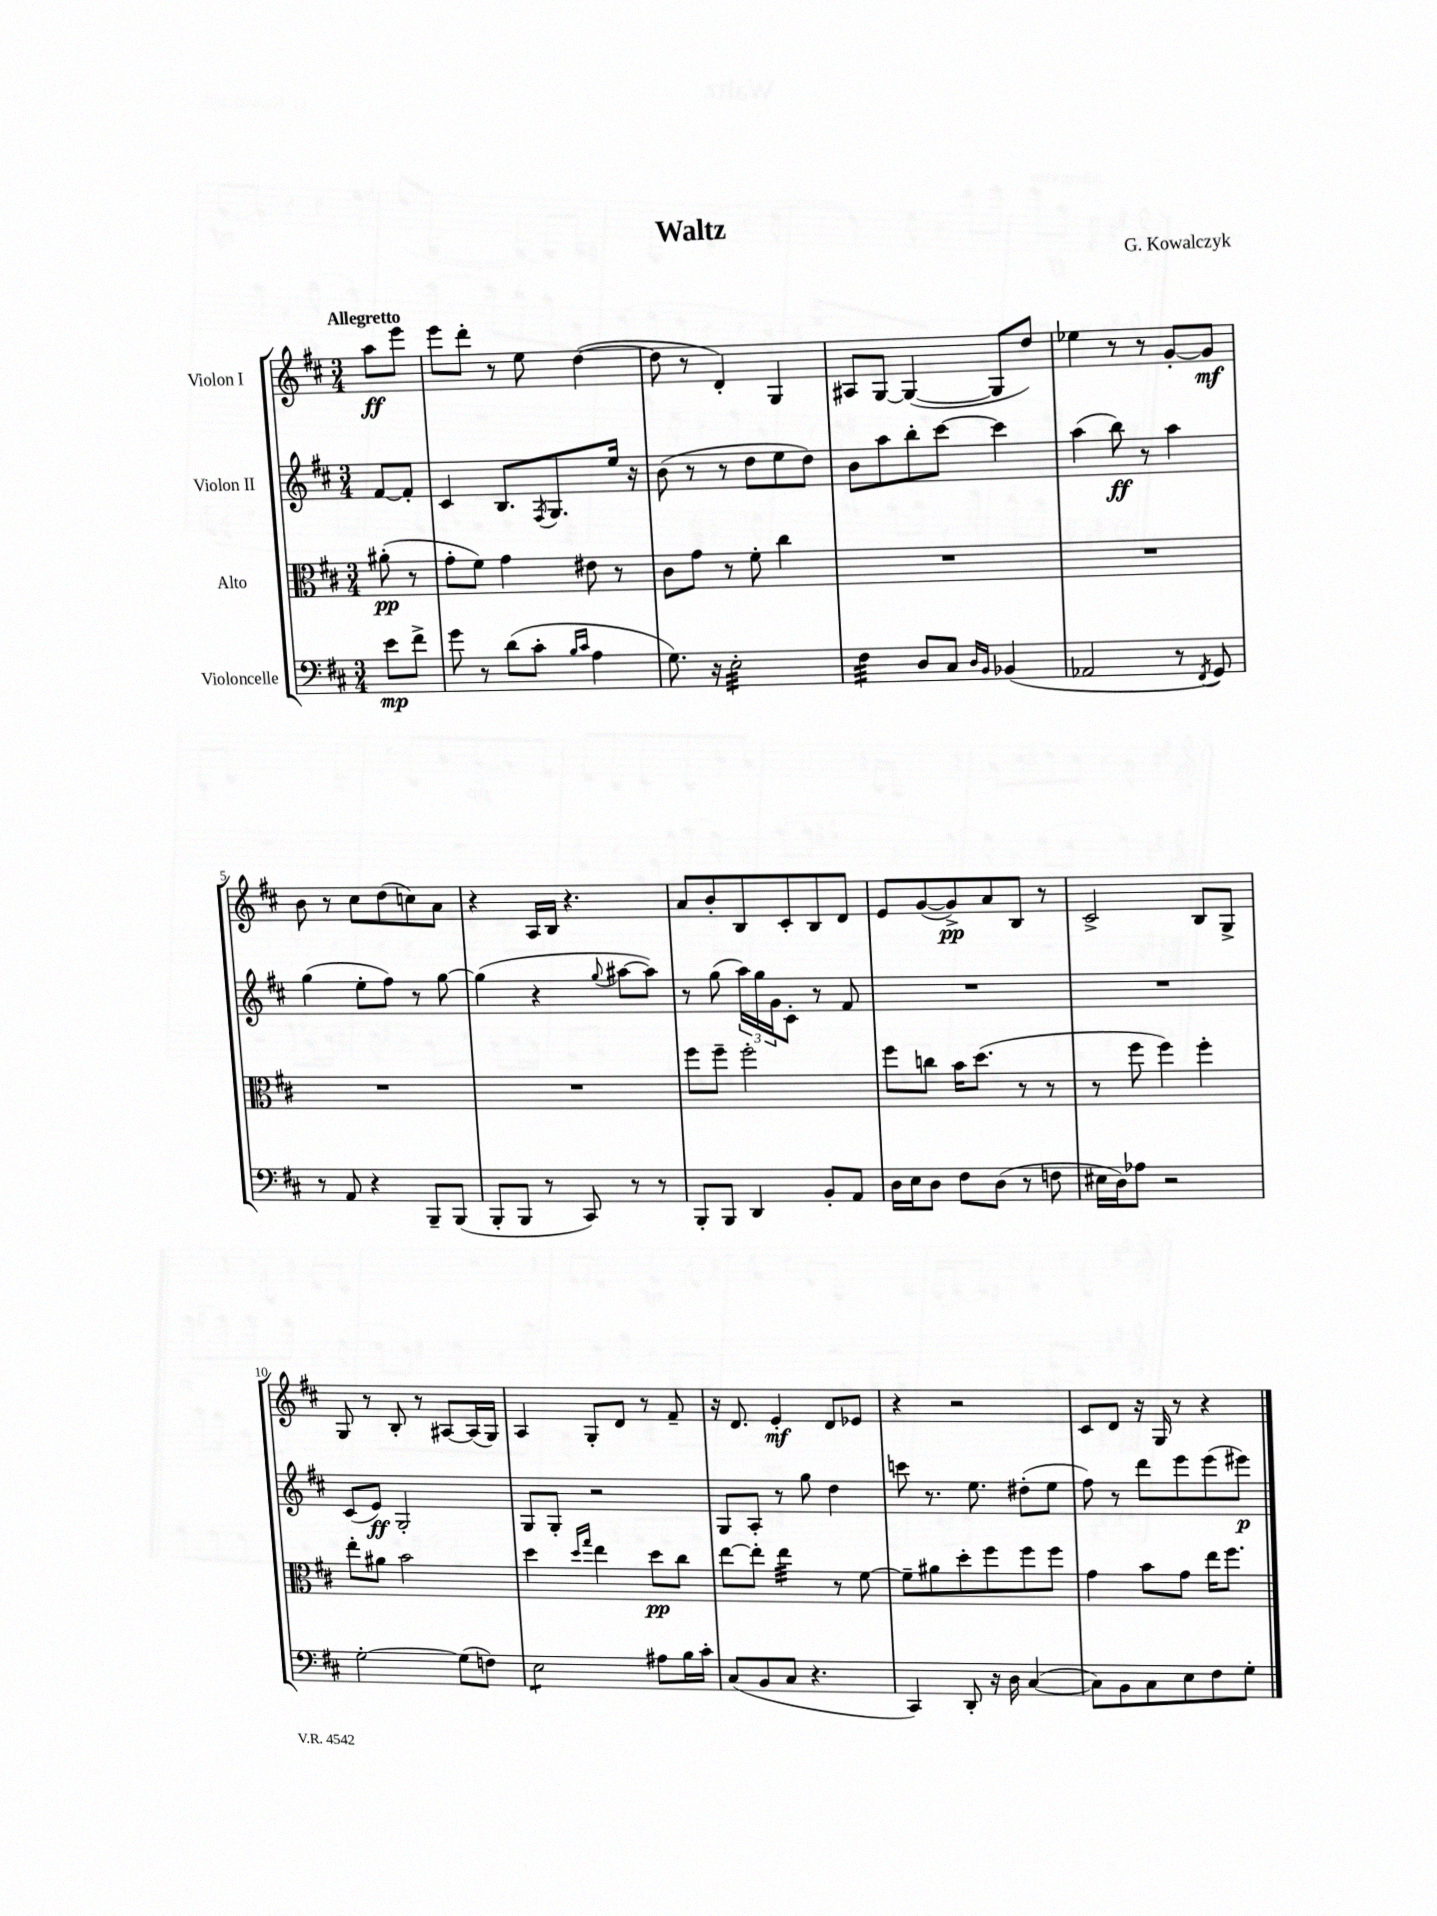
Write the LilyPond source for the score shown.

\header { title = "Waltz" composer = "G. Kowalczyk" }
<<
\new StaffGroup <<
\new Staff = "s0" \with { instrumentName = "Violon I" } {
    \clef treble \key d \major \numericTimeSignature \time 3/4 \partial 4 \tempo "Allegretto"
    a''8\ff e'''8 |
    e'''8 d'''8-. r8 e''8 d''4~( |
    d''8 r8 d'4-.) g4 |
    ais8 g8~ g4~( g8 d''8) |
    ees''4 r8 r8 g'8~-. g'8\mf |
    b'8 r8 cis''8 d''8( c''8) a'8 |
    r4 a16 b16 r4. |
    a'8 b'8-. b8 cis'8-. b8 d'8 |
    e'8 g'8~( g'8->\pp) a'8 b8 r8 |
    cis'2-> b8 g8-> |
    g8 r8 b8-. r8 ais8~ ais16( g16) |
    a4 g8-. d'8 r8 fis'8-- |
    r16 d'8. e'4-.\mf d'8 ees'8 |
    r4 r2 |
    cis'8 d'8 r16 g16 r8 r4 \bar "|." |
}
\new Staff = "s1" \with { instrumentName = "Violon II" } {
    \clef treble \key d \major \numericTimeSignature \time 3/4 \partial 4
    fis'8~ fis'8-. |
    cis'4 b8. \acciaccatura { fis8 } g8. e''16 r16 |
    b'8( r8 r8 d''8 e''8 d''8) |
    b'8 a''8 b''8-. cis'''8~ cis'''4 |
    a''4( b''8\ff) r8 a''4 |
    g''4( e''8-. fis''8) r8 g''8~ |
    g''4( r4 \appoggiatura { g''8 } ais''8~ ais''8) |
    r8 g''8( \tuplet 3/2 { a''16) g''16 g'16 } cis'8-. r8 fis'8 |
    R2. |
    R2. |
    cis'8( e'8\ff) g2-. |
    g8 g8-. r2 |
    g8 a8-. r8 g''8 d''4 |
    c'''8 r8. e''8. dis''8-.( e''8 |
    fis''8) r8 d'''8 e'''8 e'''8( eis'''8\p) \bar "|." |
}
\new Staff = "s2" \with { instrumentName = "Alto" } {
    \clef alto \key d \major \numericTimeSignature \time 3/4 \partial 4
    ais'8-.\pp( r8 |
    g'8-. fis'8) g'4 eis'8 r8 |
    cis'8 g'8 r8 fis'8-. cis''4 |
    R2. |
    R2. |
    R2. |
    R2. |
    fis''8 fis''8-- fis''2-. |
    fis''8 c''8 b'16 d''8.( r8 r8 |
    r8 fis''8 fis''4) fis''4-. |
    e''8-. ais'8 b'2 |
    d''4 \grace { d''16 g''16 } e''4 d''8\pp cis''8 |
    e''8~ e''8-. e''4:32 r8 fis'8~ |
    fis'8-- ais'8 d''8-. fis''8 fis''8 fis''8 |
    g'4 b'8 g'8 e''16 fis''8. \bar "|." |
}
\new Staff = "s3" \with { instrumentName = "Violoncelle" } {
    \clef bass \key d \major \numericTimeSignature \time 3/4 \partial 4
    e'8\mp fis'8-> |
    g'8 r8 d'8( cis'8-. \grace { b16 cis'16 } a4 |
    g8.) r16 e2:32-. |
    fis4:32 d8 cis8 \grace { d16 b,16 } bes,4( |
    aes,2 r8 \acciaccatura { fis,8 } g,8) |
    r8 a,8 r4 b,,8-- b,,8( |
    b,,8-. b,,8 r8 cis,8) r8 r8 |
    b,,8-. b,,8 d,4 b,8-. a,8 |
    d16 e16 d8 fis8 d8( r8 f8 |
    eis16 d16) aes8 r2 |
    g2~-. g8( f8) |
    e2:8 ais8 b16 cis'16-. |
    cis8( b,8 cis8 r4. |
    cis,4) d,8-. r16 d16 cis4~( |
    cis8) b,8 cis8 e8 fis8 g8-. \bar "|." |
}
>>
>>
